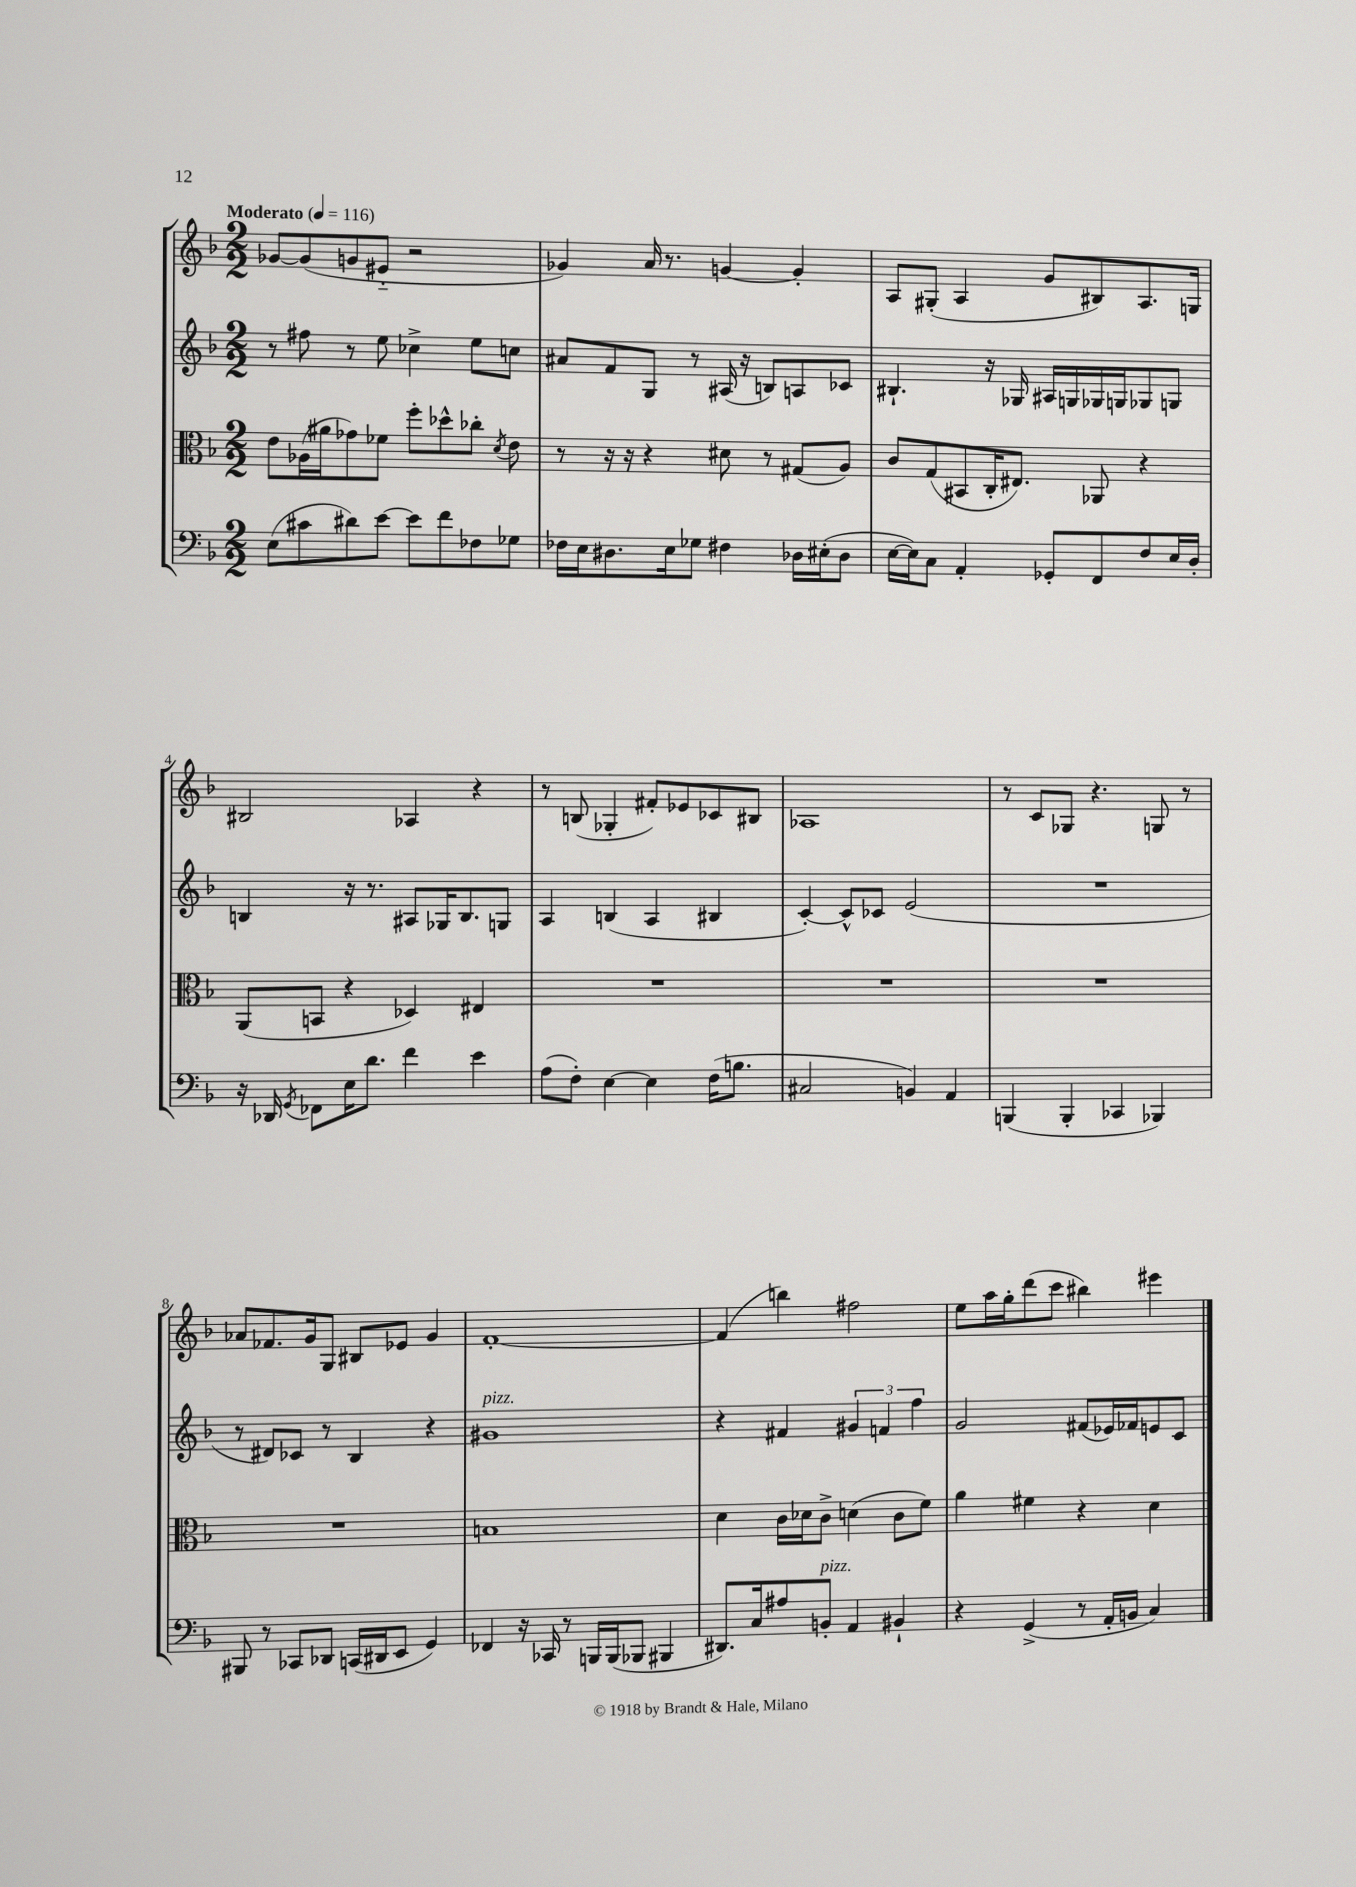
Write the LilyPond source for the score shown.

<<
\new StaffGroup <<
\new Staff = "s0" {
    \clef treble \key f \major \numericTimeSignature \time 2/2 \tempo "Moderato" 4 = 116
    \autoBeamOff ges'8[~ ges'8( g'8 eis'8]-_ r2 |
    ges'4) a'16 r8. g'4~ g'4-. |
    a8[ gis8]-.( a4 g'8[ bis8) a8. g16] |
    bis2 aes4 r4 |
    r8 b8( ges4-. fis'8[-.) ees'8 ces'8 bis8] |
    aes1 |
    r8 c'8[ ges8] r4. g8 r8 |
    aes'8[ fes'8. g'16 g8] bis8[ ees'8] g'4 |
    f'1~-. |
    f'4( b''4) fis''2 |
    e''8[ a''16 g''16-. d'''8( c'''8] bis''4) eis'''4 \bar "|." |
}
\new Staff = "s1" {
    \clef treble \key f \major \numericTimeSignature \time 2/2
    \autoBeamOff r8 fis''8 r8 e''8 ces''4-> e''8[ c''8] |
    ais'8[ f'8 g8] r8 ais16( r16 b8[) a8 ces'8] |
    bis4.-! r16 ges16 ais16[ g16 ges16 g16 ges8 g8] |
    b4 r16 r8. ais8[ ges16 b8. g8] |
    a4 b4( a4 bis4 |
    c'4~-.) c'8[-^ ces'8] e'2( |
    R1 |
    r8 dis'8[) ces'8] r8 bes4 r4 |
    gis'1^\markup { \italic "pizz." } |
    r4 fis'4 \tuplet 3/2 { gis'4 f'4 f''4 } |
    g'2 fis'8[( ees'16) fes'16 e'8 c'8] \bar "|." |
}
\new Staff = "s2" {
    \clef alto \key f \major \numericTimeSignature \time 2/2
    \autoBeamOff e'8[ aes16( ais'16 ges'8) fes'8] f''8[-. des''8-^ ces''8]-. \acciaccatura { d'8 } e'8 |
    r8 r16 r16 r4 dis'8 r8 gis8[( a8]) |
    c'8[ g8( bis,8 c16-. eis8.]) aes,8 r4 |
    a,8[( b,8] r4 des4) eis4 |
    R1 |
    R1 |
    R1 |
    R1 |
    b1 |
    d'4 c'16[ des'16 c'8]-> d'4( c'8[ f'8]) |
    a'4 fis'4 r4 d'4 \bar "|." |
}
\new Staff = "s3" {
    \clef bass \key f \major \numericTimeSignature \time 2/2
    \autoBeamOff e8[( cis'8 dis'8) e'8]~ e'8[ f'8 fes8 ges8] |
    fes16[ e16 dis8. e16 ges8] fis4 des16[ eis16-.( des8] |
    e16[~ e16) c8] a,4-. ges,8[-. f,8 f8 e16 d16]-. |
    r16 des,16 \acciaccatura { g,8 } fes,8[ e16 d'8.] f'4 e'4 |
    a8[( f8]-.) e4~ e4 f16[( b8.] |
    cis2 b,4) a,4 |
    b,,4( b,,4-. ces,4 bes,,4) |
    bis,,8 r8 ces,8[ des,8] c,16[( dis,16 e,8] g,4) |
    fes,4 r16 ces,16 r8 b,,16[ b,,16( bes,,8] bis,,4 |
    dis,8.[) c16 ais8 b,8]-.^\markup { \italic "pizz." } a,4 bis,4-! |
    r4 g,4->( r8 a,16[-. b,16] c4) \bar "|." |
}
>>
>>
